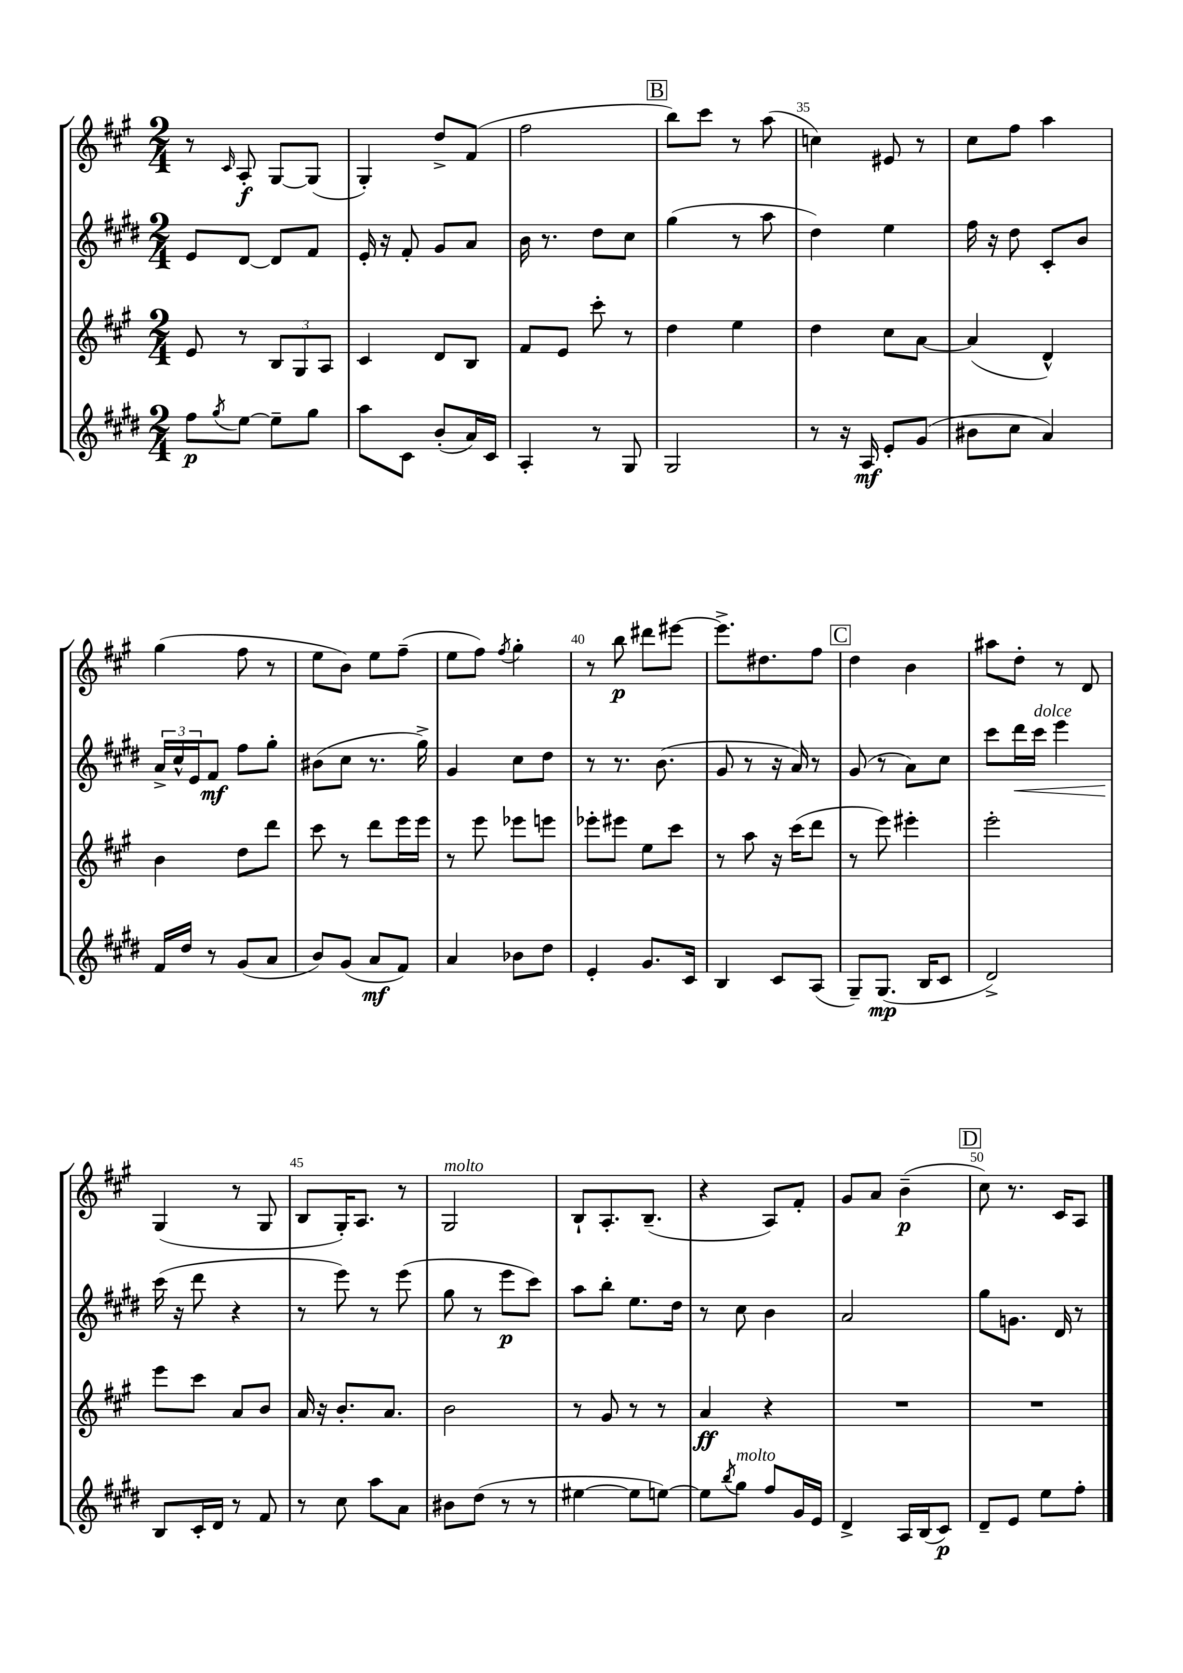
<<
\new StaffGroup <<
\new Staff = "s0" {
    \clef treble \key a \major \numericTimeSignature \time 2/4
    r8 \grace { cis'16 } a8-.\f gis8~ gis8( |
    gis4-.) d''8-> fis'8( |
    fis''2 |
    \mark \markup { \box "B" } b''8) cis'''8 r8 a''8( |
    c''4) eis'8 r8 |
    cis''8 fis''8 a''4 |
    gis''4( fis''8 r8 |
    e''8 b'8) e''8 fis''8--( |
    e''8 fis''8) \acciaccatura { fis''8 } gis''4-. |
    r8 b''8\p dis'''8 eis'''8~ |
    eis'''8.-> dis''8. fis''8 |
    \mark \markup { \box "C" } d''4 b'4 |
    ais''8 d''8-. r8 d'8 |
    gis4( r8 gis8 |
    b8 gis16-.) a8. r8 |
    gis2^\markup { \italic "molto" } |
    b8-! a8.-. b8.--( |
    r4 a8) fis'8-. |
    gis'8 a'8 b'4--\p( |
    \mark \markup { \box "D" } cis''8) r8. cis'16 a8 \bar "|." |
}
\new Staff = "s1" {
    \clef treble \key e \major \numericTimeSignature \time 2/4
    e'8 dis'8~ dis'8 fis'8 |
    e'16-. r16 fis'8-. gis'8 a'8 |
    b'16 r8. dis''8 cis''8 |
    \mark \markup { \box "B" } gis''4( r8 a''8 |
    dis''4) e''4 |
    fis''16 r16 dis''8 cis'8-. b'8 |
    \tuplet 3/2 { a'16-> cis''16-^ e'16 } fis'8\mf fis''8 gis''8-. |
    bis'8( cis''8 r8. gis''16->) |
    gis'4 cis''8 dis''8 |
    r8 r8. b'8.( |
    gis'8 r8 r16 a'16) r8 |
    \mark \markup { \box "C" } gis'8( r8 a'8) cis''8 |
    cis'''8 dis'''16\< cis'''16^\markup { \italic "dolce" } e'''4 |
    cis'''16\!( r16 dis'''8 r4 |
    r8 e'''8) r8 e'''8( |
    gis''8 r8 e'''8\p cis'''8) |
    a''8 b''8-. e''8. dis''16 |
    r8 cis''8 b'4 |
    a'2 |
    \mark \markup { \box "D" } gis''8 g'8. dis'16 r8 \bar "|." |
}
\new Staff = "s2" {
    \clef treble \key a \major \numericTimeSignature \time 2/4
    e'8 r8 \tuplet 3/2 { b8 gis8 a8 } |
    cis'4 d'8 b8 |
    fis'8 e'8 cis'''8-. r8 |
    \mark \markup { \box "B" } d''4 e''4 |
    d''4 cis''8 a'8~ |
    a'4( d'4-^) |
    b'4 d''8 d'''8 |
    cis'''8 r8 d'''8 e'''16 e'''16 |
    r8 e'''8 ees'''8 e'''8 |
    ees'''8-. eis'''8 e''8 cis'''8 |
    r8 a''8 r16 cis'''16( d'''8 |
    \mark \markup { \box "C" } r8 e'''8) eis'''4-. |
    e'''2-. |
    e'''8 cis'''8 a'8 b'8 |
    a'16 r16 b'8.-. a'8. |
    b'2 |
    r8 gis'8 r8 r8 |
    a'4\ff r4 |
    R2 |
    \mark \markup { \box "D" } R2 \bar "|." |
}
\new Staff = "s3" {
    \clef treble \key e \major \numericTimeSignature \time 2/4
    fis''8\p \acciaccatura { gis''8 } e''8~ e''8-- gis''8 |
    a''8 cis'8 b'8-.( a'16) cis'16 |
    a4-. r8 gis8 |
    \mark \markup { \box "B" } gis2 |
    r8 r16 a16\mf e'8-. gis'8( |
    bis'8 cis''8 a'4) |
    fis'16 dis''16 r8 gis'8( a'8 |
    b'8) gis'8( a'8\mf fis'8) |
    a'4 bes'8 dis''8 |
    e'4-. gis'8. cis'16 |
    b4 cis'8 a8( |
    \mark \markup { \box "C" } gis8--) gis8.\mp( b16 cis'8 |
    dis'2->) |
    b8 cis'16-. dis'16 r8 fis'8 |
    r8 cis''8 a''8 a'8 |
    bis'8 dis''8( r8 r8 |
    eis''4~ eis''8 e''8~) |
    e''8 \acciaccatura { b''8 } gis''8^\markup { \italic "molto" } fis''8 gis'16 e'16 |
    dis'4-> a16 b16( cis'8\p) |
    \mark \markup { \box "D" } dis'8-- e'8 e''8 fis''8-. \bar "|." |
}
>>
>>
\layout { \context { \Score currentBarNumber = #31 \override BarNumber.break-visibility = ##(#f #t #t) barNumberVisibility = #(every-nth-bar-number-visible 5) } }
